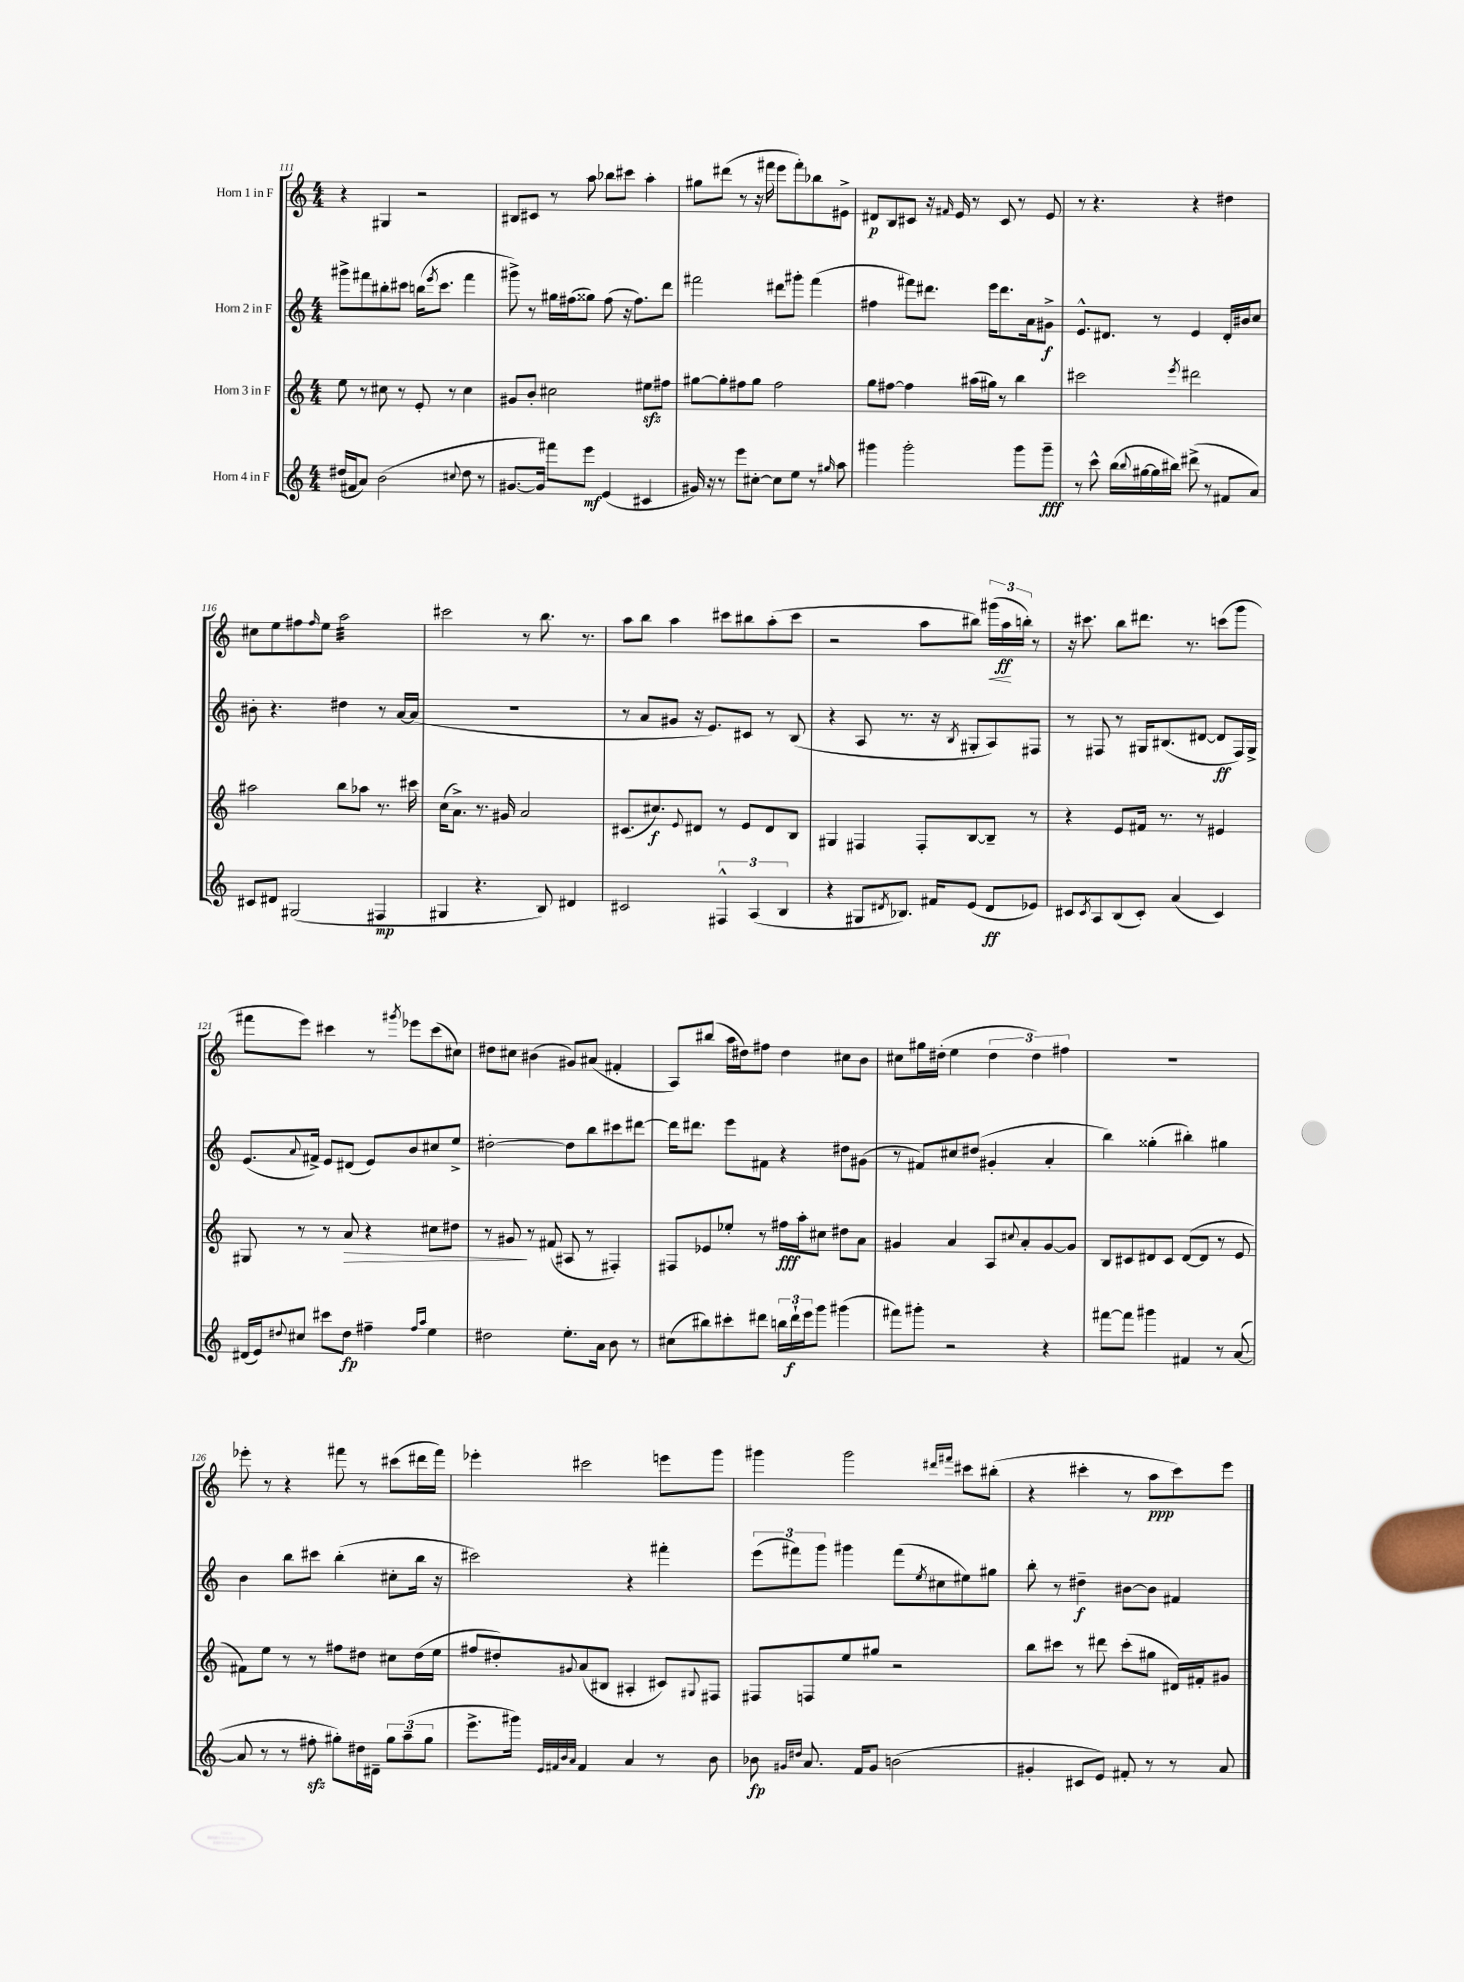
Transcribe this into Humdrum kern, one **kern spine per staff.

**kern	**kern	**kern	**kern
*staff4	*staff3	*staff2	*staff1
*clefG2	*clefG2	*clefG2	*clefG2
*k[]	*k[]	*k[]	*k[]
*M4/4	*M4/4	*M4/4	*M4/4
(16dd#	8ee	8ggg#^	4r
16f#	.	.	.
8a)	8r	8fff#	.
(2b	8cc#	8bb#'	4G#
.	8r	8ccc#	.
.	8e'	(16bb	2r
.	.	8qeee	.
.	.	8.ccc#	.
.	8r	.	.
8qqcc#	.	.	.
8dd#	4cc#	4fff#	.
8r	.	.	.
=	=	=	=
[8.g#	8g#	8ggg#^)	8B#
.	8b'	8r	8c#
16g#])	.	.	.
8fff#	2cc#	16gg#	8r
.	.	(16ff#	.
8eee	.	8gg##)	8aa
(4e	.	(8ff#	8bb-
.	.	16r	8ccc#
.	.	8.ff#)	.
4c#	8ee#	.	4aa'
.	8ff#	8ddd	.
=	=	=	=
16g#)	[8gg#	2fff#	8gg#
16r	.	.	.
8r	8gg#']	.	(8ddd#
8eee	8ff#	.	8r
[8cc#'	8gg#	.	16r
.	.	.	16fff#
8cc#]	2ff#	8ddd#	8eee
8ee	.	8ggg#'	8fff#')
8r	.	(4fff#	8bb-
16qqgg#	.	.	.
8aa	.	.	8e#^
=	=	=	=
4ggg#	8gg	4ff#	8d#
.	[8ff#	.	8B
2ggg#'	4ff#]	8fff#)	8c#
.	.	8.ddd#	16r
.	.	.	16qqf#
.	.	.	16e
.	(16aa#	.	8r
.	16gg#)	16eee	.
.	8r	8.ddd#	8c#
8ggg#	4bb	.	8r
.	.	16a	.
8ggg#~	.	8g#^	8e
=	=	=	=
8r	2ccc#	8.e^^	8r
8ccc^^	.	.	4.r
.	.	8.d#	.
(16bb	.	.	.
8qqbb	.	.	.
[16gg#	.	.	.
16gg#]	.	8r	.
16bb#)	.	.	.
.	8qeee	.	.
(8ddd#^	2ddd#	4e	4r
8r	.	.	.
8f#	.	16d#'	4dd#
.	.	16b#	.
8a)	.	8cc	.
=	=	=	=
8c#	2aa#	8b#'	8cc#
8d#	.	4.r	8ee
(2G#	.	.	8ff#
.	.	.	16qqff#
.	.	.	8ee
.	8bb	4dd#	2aa
.	8aa-	.	.
4F#	8.r	8r	.
.	.	[16a	.
.	16ccc#	(16a]	.
=	=	=	=
4G#	(16cc	1r	2ccc#
.	8.a^)	.	.
4.r	8.r	.	.
.	16g#	.	.
.	2a	.	8r
8B)	.	.	8.bb
4d#	.	.	.
.	.	.	8.r
=	=	=	=
2c#	(8.c#	8r	8aa
.	.	8a	8bb
.	8.cc#)	.	.
.	.	8g#	4aa
.	8qqe	.	.
.	8d#	16r	.
.	.	8.e)	.
6F#^^	8r	.	8ccc#
.	8e	8c#	8bb#
(6A	.	.	.
.	8d#	8r	(8aa'
6B	.	.	.
.	8B	(8B	8ccc#
=	=	=	=
4r	4G#	4r	2r
8G#	4F#	8A	.
8qd#	.	.	.
8.B-)	.	8.r	.
.	8F#'	.	8aa
16f#	.	16r	.
.	.	8qB	.
(8e	[8B	8G#'	8bb#)
8d#	8B~]	8A)	(24ggg#
.	.	.	24aa
.	.	.	24bb')
8e-)	8r	8F#	8r
=	=	=	=
8c#	4r	8r	16r
.	.	.	8.ccc#
8qc#	.	.	.
8A	.	8F#	.
(8B	8e	8r	8bb
8c#')	16f#	16G#	8.ddd#
.	8.r	(8.B#	.
(4a	.	.	.
.	.	.	8.r
.	8r	[8d#	.
4c#)	4e#	8d#]	(8ccc
.	.	16F#)	8ggg
.	.	16G#^	.
=	=	=	=
(16d#	8G#	(8.e	8fff#
16e)	.	.	.
8qqdd#	.	.	.
8cc#	8r	.	8eee)
.	.	8qqa	.
.	.	16f#^)	.
8ccc#	8r	8e	4ccc#
8dd#	8a	(8d#	.
4ff#~	4r	8e)	8r
.	.	.	8qggg#
.	.	8b	8eee-
16qqff#	.	.	.
16qqaa	.	.	.
4ee	8cc#	8cc#	(8ccc#
.	8dd#	8ee^	8cc#)
=	=	=	=
2dd#	8r	[2dd#'	8dd#
.	8g#	.	8cc#
.	8r	.	(4b#
.	(8f#	.	.
8.ee'	8A#	8dd#]	8g#)
.	8r	8bb	(8a#
16a	.	.	.
8b	4F#')	8ccc#	4f#'
8r	.	[8ddd#	.
=	=	=	=
(8cc#	8F#	16ddd#]	8A)
.	.	8.ddd#	.
8bb#)	8e-	.	(8bb#
8ccc#'	8ee-'	8eee	16aa
.	.	.	16dd#)
8ddd#	8r	8f#	8ff#
24bb	16ff#	4r	4dd#
24ddd#`	.	.	.
.	16aa'	.	.
24eee	.	.	.
8ggg	8cc#	.	.
(4ggg#	8dd#	8dd#	8cc#
.	8a	(8g#	8b
=	=	=	=
8fff#)	4g#	8r	8cc#
8ggg#'	.	8f#)	16gg#
.	.	.	(16dd#'
2r	4a	8cc#	4ee
.	.	(8dd#	.
.	8A	4g#'	6dd#
.	8qqcc#	.	.
.	8a'	.	.
.	.	.	6dd#)
4r	[8g#	4a'	.
.	.	.	6ff#
.	8g#]	.	.
=	=	=	=
[8fff#	8B	4bb)	1r
8fff#]	8c#	.	.
4ggg#	8d#	(4gg##'	.
.	8c#	.	.
4f#	([8d#	4bb#')	.
.	8d#]	.	.
8r	8r	4gg#	.
([8a	8e	.	.
=	=	=	=
8a]	8f#)	4b	8eee-'
8r	8ee	.	8r
8r	8r	8bb	4r
8ff#'	8r	8ccc#	.
8gg#')	8ff#	(4bb'	8fff#
16dd#	8dd#	.	8r
16d#~	.	.	.
12gg#	8cc#	8cc#'	(8ccc#
(12aa~	.	.	.
.	(16dd#	16bb	16ddd#
12gg#	.	.	.
.	16ee	16r	16fff#)
=	=	=	=
8.eee^	8ff#	2ccc#)	4eee-'
.	8dd#')	.	.
16ggg#)	.	.	.
32qqe	.	.	.
32qqf#	.	.	.
32qqb	.	.	.
32qqa	8qqg#	.	.
4f#	(8a	.	2ccc#
.	8B#	.	.
4a	4A#'	4r	.
8r	8c#)	4fff#'	8eee
.	8qqG#	.	.
8b	8F#	.	8ggg
=	=	=	=
8b-	8F#	(12eee	4ggg#
.	.	12fff#)	.
16qqg#	.	.	.
16qqdd#	.	.	.
8.a	8F	.	.
.	.	12ggg	.
.	8ee	4ggg#	2ggg#
16f	.	.	.
8g#	8gg#	.	.
(2b	2r	(8fff#	.
.	.	8qee	.
.	.	8cc#	.
.	.	.	16qqddd#
.	.	.	16qqfff#
.	.	8ee#)	8ccc#
.	.	8gg#	(8bb#'
=	=	=	=
4g#'	8bb	8bb'	4r
.	8ccc#	8r	.
8c#	8r	4dd#~	4ccc#'
8e)	8ddd#	.	.
8f#'	(8ccc#'	[8b#	8r
8r	8gg#	8b#]	8aa
8r	16d#)	4f#	8ccc#)
.	16f#'	.	.
8a	8g#	.	8eee
==	==	==	==
*-	*-	*-	*-
